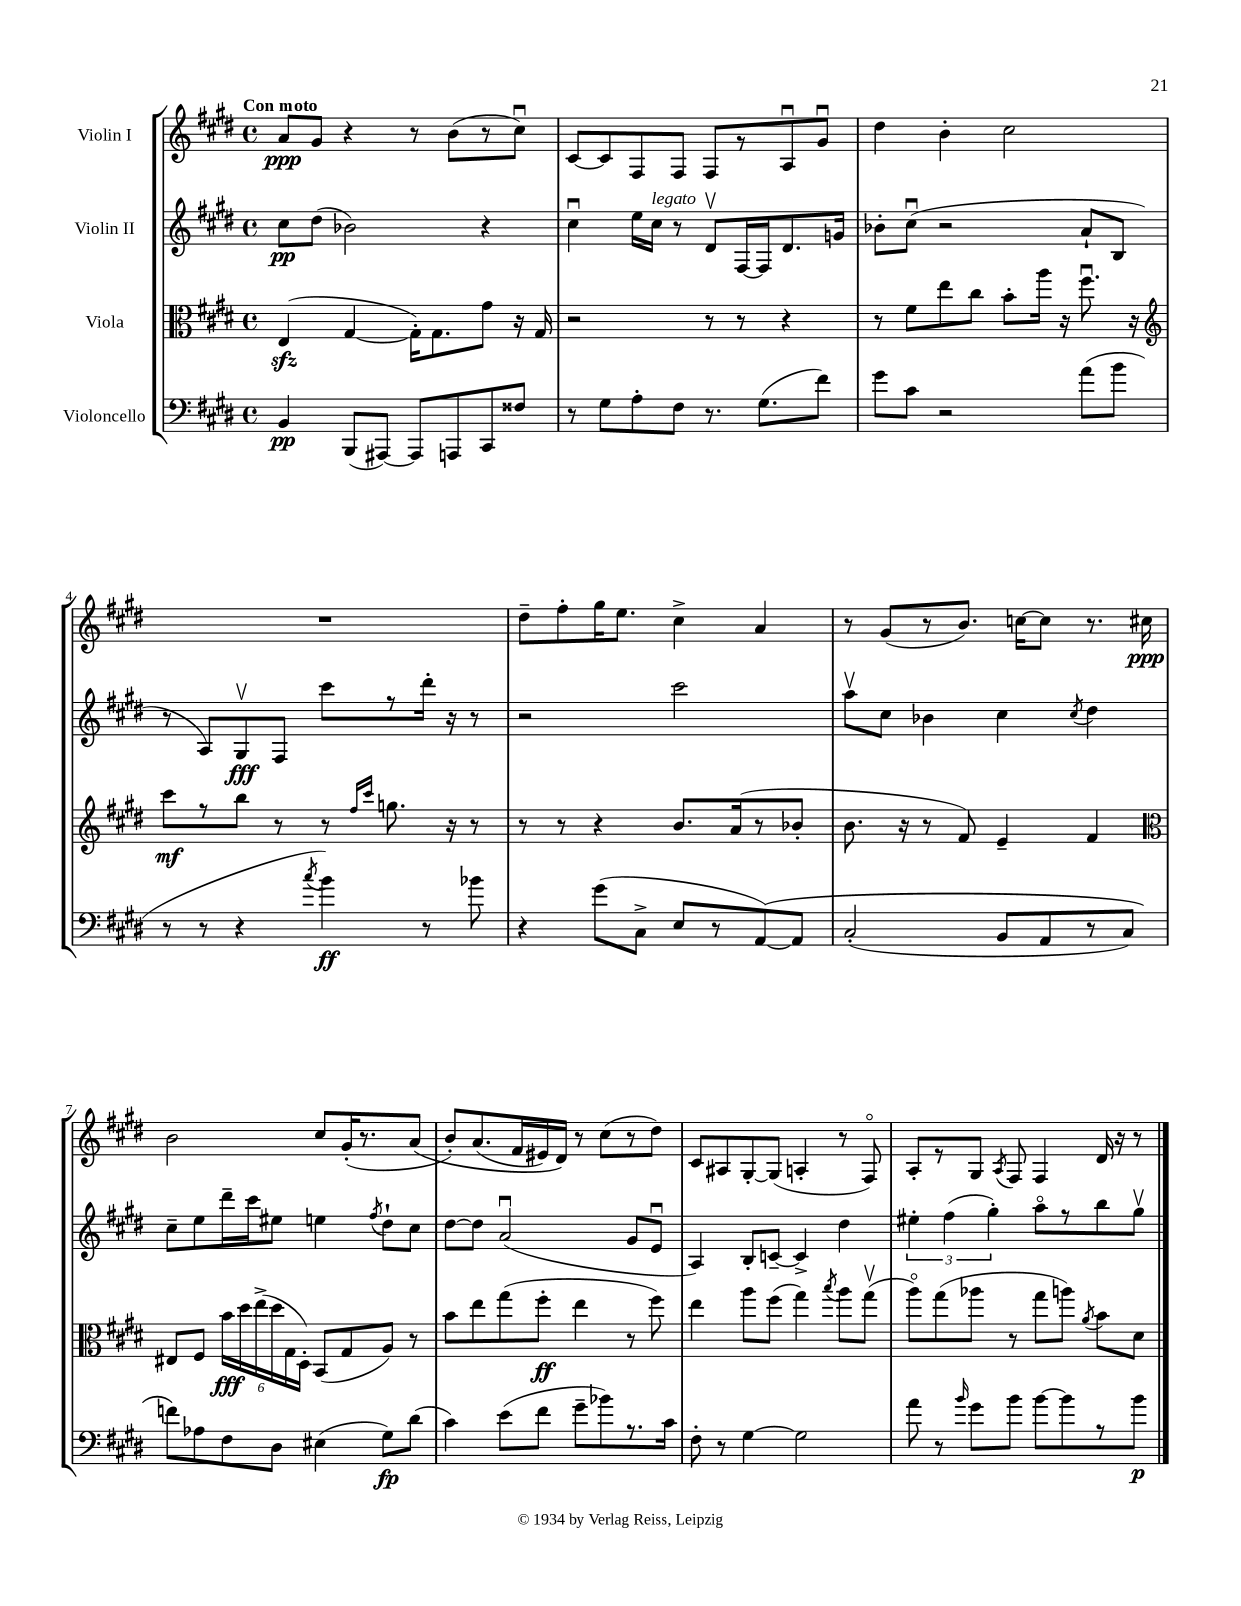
<<
\new StaffGroup <<
\new Staff = "s0" \with { instrumentName = "Violin I" } {
    \clef treble \key e \major \defaultTimeSignature \time 4/4 \tempo "Con moto"
    \autoBeamOff a'8[\ppp gis'8] r4 r8 b'8[( r8 cis''8]\downbow) |
    cis'8[~ cis'8 fis8 fis8] fis8[ r8 a8\downbow gis'8]\downbow |
    dis''4 b'4-. cis''2 |
    R1 |
    dis''8[-- fis''8-. gis''16 e''8.] cis''4-> a'4 |
    r8 gis'8[( r8 b'8.]) c''16[~ c''8] r8. cis''16\ppp |
    b'2 cis''8[ gis'16-.( r8. a'8]\( |
    b'8[-.) a'8.( fis'16 eis'16) dis'16]\) r8 cis''8[( r8 dis''8]) |
    cis'8[ ais8 gis8~-. gis8]( a4-. r8 fis8\flageolet) |
    a8[-. r8 gis8] \acciaccatura { a8 } fis8 fis4 dis'16 r16 r8 \bar "|." |
}
\new Staff = "s1" \with { instrumentName = "Violin II" } {
    \clef treble \key e \major \defaultTimeSignature \time 4/4
    \autoBeamOff cis''8[\pp dis''8]( bes'2) r4 |
    cis''4\downbow e''16[ cis''16]^\markup { \italic "legato" } r8 dis'8[\upbow fis16~ fis16 dis'8. g'16] |
    bes'8[-. cis''8]\downbow( r2 a'8[-! b8] |
    r8 a8[) gis8\upbow\fff fis8] cis'''8[ r8 dis'''16]-. r16 r8 |
    r2 cis'''2 |
    a''8[\upbow cis''8] bes'4 cis''4 \acciaccatura { cis''8 } dis''4 |
    cis''8[-- e''8 dis'''16-- cis'''16 eis''8] e''4 \acciaccatura { fis''8 } dis''8[-! cis''8] |
    dis''8[~ dis''8] a'2\downbow( gis'8[ e'8]\downbow |
    a4) b8[-. c'8]~-- c'4-> dis''4 |
    \tuplet 3/2 { eis''4-. fis''4( gis''4-.) } a''8[\flageolet r8 b''8 gis''8]\upbow \bar "|." |
}
\new Staff = "s2" \with { instrumentName = "Viola" } {
    \clef alto \key e \major \defaultTimeSignature \time 4/4
    \autoBeamOff e4\sfz( gis4~ gis16[-.) gis8. gis'8] r16 gis16 |
    r2 r8 r8 r4 |
    r8 fis'8[ e''8 cis''8] b'8[-. a''16] r16 fis''8.\downbow r16 |
    \clef treble cis'''8[\mf r8 b''8] r8 r8 \grace { fis''16[ cis'''16] } g''8. r16 r8 |
    r8 r8 r4 b'8.[ a'16( r8 bes'8]-. |
    b'8. r16 r8 fis'8) e'4-- fis'4 |
    \clef alto eis8[ fis8] \tuplet 6/4 { b'16[\fff dis''16 e''16->( dis''16 gis16 dis16]-.) } b,8[( gis8 a8]) r8 |
    b'8[ e''8 gis''8( fis''8]-.\ff e''4 r8 fis''8) |
    e''4 a''8[ fis''8]( gis''4) \acciaccatura { b''8 } a''8[ gis''8]\upbow( |
    a''8[\flageolet) gis''8( aes''8] r8 gis''8[ a''8]) \acciaccatura { a'8 } b'8[ dis'8] \bar "|." |
}
\new Staff = "s3" \with { instrumentName = "Violoncello" } {
    \clef bass \key e \major \defaultTimeSignature \time 4/4
    \autoBeamOff b,4\pp b,,8[( ais,,8]~) ais,,8[ a,,8 cis,8 fisis8] |
    r8 gis8[ a8-. fis8] r8. gis8.[( fis'8]) |
    gis'8[ cis'8] r2 a'8[( b'8] |
    r8 r8 r4 \acciaccatura { cis''8 } b'4\ff) r8 bes'8 |
    r4 gis'8[( cis8]-> e8[ r8 a,8~)\( a,8] |
    cis2-.( b,8[ a,8 r8 cis8]) |
    f'8[\) aes8 fis8 dis8] eis4( gis8[\fp) dis'8]( |
    cis'4) e'8[( fis'8] gis'8[-- bes'8) r8. cis'16] |
    fis8-. r8 gis4~ gis2 |
    a'8 r8 \grace { b'16 } gis'8[ b'8] b'8[~ b'8 r8 b'8]\p \bar "|." |
}
>>
>>
